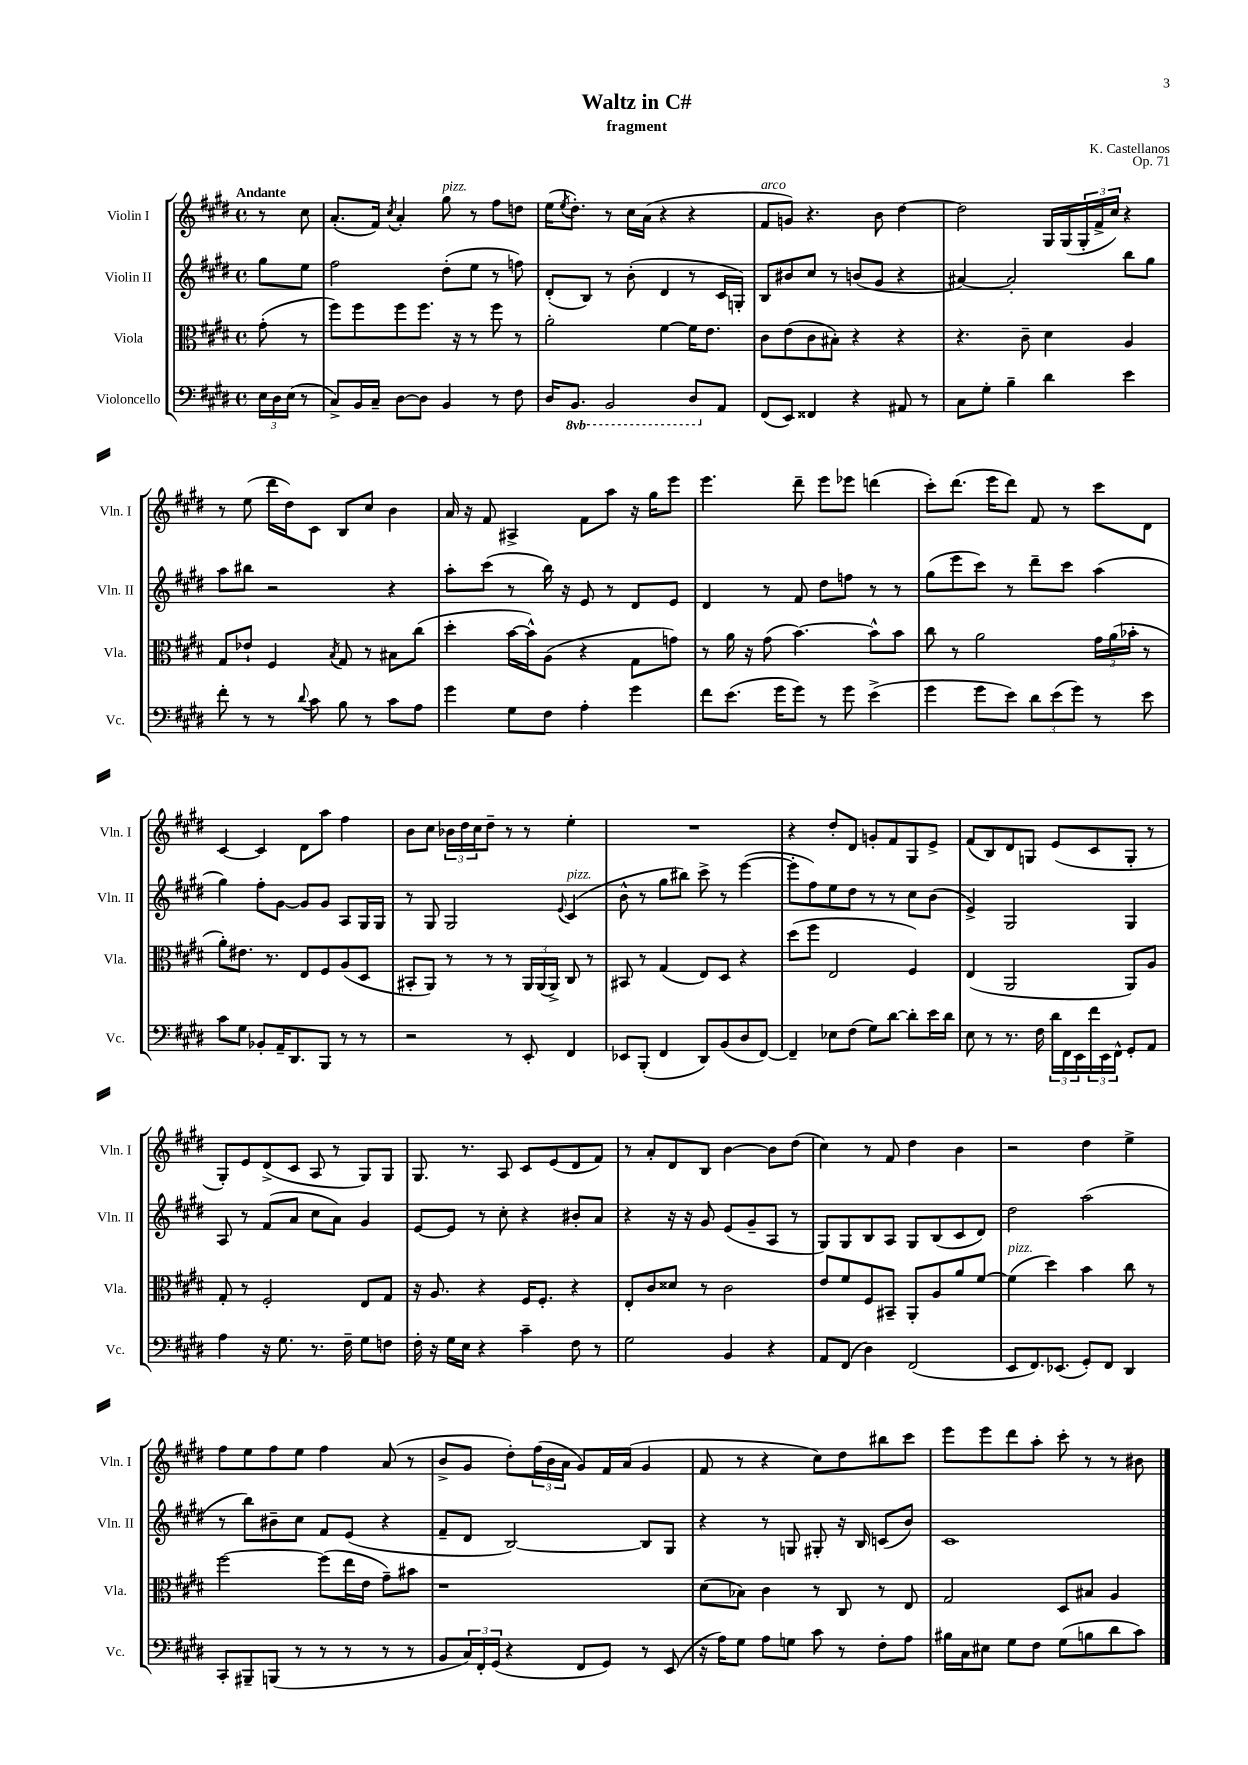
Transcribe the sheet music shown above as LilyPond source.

\header { title = "Waltz in C#" composer = "K. Castellanos" subtitle = "fragment" opus = "Op. 71" }
<<
\new StaffGroup <<
\new Staff = "s0" \with { instrumentName = "Violin I" shortInstrumentName = "Vln. I" } {
    \clef treble \key e \major \defaultTimeSignature \time 4/4 \partial 4 \tempo "Andante"
    r8 cis''8 |
    a'8.-.( fis'16) \acciaccatura { cis''8 } a'4-. gis''8^\markup { \italic "pizz." } r8 fis''8 d''8 |
    e''16( \acciaccatura { e''8 } dis''8.-.) r8 cis''16 a'16( r4 r4 |
    fis'8^\markup { \italic "arco" } g'8) r4. b'8 dis''4~ |
    dis''2 gis16 gis16( \tuplet 3/2 { gis16-. fis'16-> cis''16) } r4 |
    r8 e''8( dis'''16 dis''16) cis'8 b8 cis''8 b'4 |
    a'16 r16 fis'8 ais4-> fis'8 a''8 r16 gis''16 e'''8 |
    e'''4. dis'''8-- e'''8 ees'''8 d'''4( |
    cis'''8-.) dis'''8.( e'''16 dis'''8) fis'8 r8 cis'''8 dis'8 |
    cis'4~ cis'4 dis'8 a''8 fis''4 |
    b'8 cis''8 \tuplet 3/2 { bes'16 dis''16 cis''16 } dis''8-- r8 r8 e''4-. |
    R1 |
    r4 dis''8-. dis'8 g'8-. fis'8 gis8 e'8-> |
    fis'8( b8) dis'8 g8 e'8( cis'8 g8-. r8 |
    gis8-.) e'8 dis'8->( cis'8 a8 r8 gis8) gis8 |
    gis8. r8. a8 cis'8 e'8( dis'8 fis'8) |
    r8 a'8-. dis'8 b8 b'4~ b'8 dis''8( |
    cis''4) r8 fis'8 dis''4 b'4 |
    r2 dis''4 e''4-> |
    fis''8 e''8 fis''8 e''8 fis''4 a'8( r8 |
    b'8-> gis'8 dis''8-.) \tuplet 3/2 { fis''16( b'16 a'16 } gis'8) fis'16 a'16( gis'4 |
    fis'8 r8 r4 cis''8) dis''8 bis''8 cis'''8 |
    e'''8 e'''8 dis'''8 a''8-. cis'''8-. r8 r8 bis'8 \bar "|." |
}
\new Staff = "s1" \with { instrumentName = "Violin II" shortInstrumentName = "Vln. II" } {
    \clef treble \key e \major \defaultTimeSignature \time 4/4 \partial 4
    gis''8 e''8 |
    fis''2 dis''8-.( e''8 r8 f''8) |
    dis'8-.( b8) r8 b'8-.( dis'4 r8 cis'16 g16-.) |
    b8 bis'8 cis''8 r8 b'8( gis'8 r4 |
    ais'4~) ais'2-. b''8 gis''8 |
    a''8 bis''8 r2 r4 |
    a''8-. cis'''8( r8 b''16) r16 e'8 r8 dis'8 e'8 |
    dis'4 r8 fis'8 dis''8 f''8 r8 r8 |
    gis''8( e'''8 cis'''8) r8 dis'''8-- cis'''8 a''4( |
    gis''4) fis''8-. gis'8~ gis'8 gis'8 a8 gis16 gis16 |
    r8 gis8 gis2 \appoggiatura { e'8 } cis'4^\markup { \italic "pizz." }( |
    b'8-^ r8 gis''8 bis''8) cis'''8-> r8 e'''4~( |
    e'''8-. fis''8) e''8 dis''8 r8 r8 cis''8 b'8( |
    e'4->) gis2 gis4 |
    a8 r8 fis'8( a'8 cis''8 a'8) gis'4 |
    e'8~ e'8 r8 cis''8-. r4 bis'8-. a'8 |
    r4 r16 r16 gis'8 e'8( gis'8-- a8 r8 |
    gis8) gis8 b8 a8 gis8 b8( cis'8 dis'8) |
    dis''2 a''2( |
    r8 b''8) bis'8-- cis''8 fis'8 e'8( r4 |
    fis'8-- dis'8 b2~) b8 gis8 |
    r4 r8 g8 gis8-. r16 b16 c'8( b'8) |
    cis'1 \bar "|." |
}
\new Staff = "s2" \with { instrumentName = "Viola" shortInstrumentName = "Vla." } {
    \clef alto \key e \major \defaultTimeSignature \time 4/4 \partial 4
    gis'8-.( r8 |
    fis''8) fis''8 fis''8 fis''8. r16 r8 fis''8 r8 |
    a'2-. fis'4~ fis'16 e'8. |
    cis'8 e'8( cis'8 bis8-.) r4 r4 |
    r4. cis'8-- dis'4 a4 |
    gis8 ees'8-! fis4 \acciaccatura { b8 } gis8 r8 bis8 cis''8( |
    dis''4-. b'16~ b'16-^) a8( r4 gis8 g'8) |
    r8 a'16 r16 gis'8( b'4.~) b'8-^ b'8 |
    cis''8 r8 a'2 \tuplet 3/2 { gis'16 a'16( bes'16-. } r8 |
    a'8-.) eis'8. r8. e8 fis8 a8( dis8 |
    bis,8-. a,8) r8 r8 r8 \tuplet 3/2 { a,16 a,16( a,16->) } cis8 r8 |
    bis,8 r8 gis4( e8) dis8 r4 |
    dis''8( fis''8 e2 fis4) |
    e4( a,2 a,8) a8 |
    gis8-. r8 fis2-. e8 gis8 |
    r16 a8. r4 fis16 fis8.-. r4 |
    e8-. cis'8 disis'8 r8 cis'2 |
    e'8 fis'8 fis8 bis,8-- a,8-. a8 a'8 fis'8~ |
    fis'4^\markup { \italic "pizz." }( dis''4) b'4 cis''8 r8 |
    fis''2~ fis''8( e''16 e'16 gis'8--) bis'8 |
    r1 |
    dis'8( bes8) cis'4 r8 cis8 r8 e8 |
    gis2 dis8 bis8 a4 \bar "|." |
}
\new Staff = "s3" \with { instrumentName = "Violoncello" shortInstrumentName = "Vc." } {
    \clef bass \key e \major \defaultTimeSignature \time 4/4 \set Staff.ottavationMarkups = #ottavation-simple-ordinals \partial 4
    \tuplet 3/2 { e16 dis16 e16( } r8 |
    cis8->) b,16 cis16-- dis8~ dis8 b,4 r8 fis8 |
    dis16 \ottava #-1 b,,8. b,,2 dis,8 \ottava #0 a,8 |
    fis,8( e,8) fisis,4 r4 ais,8 r8 |
    cis8 gis8-. b4-- dis'4 e'4 |
    fis'8-. r8 r8 \appoggiatura { dis'8 } cis'8 b8 r8 cis'8 a8 |
    gis'4 gis8 fis8 a4-. gis'4 |
    fis'8 e'8.( gis'16 gis'8) r8 gis'8 e'4->( |
    gis'4 gis'8 e'8) \tuplet 3/2 { dis'8 e'8( gis'8) } r8 e'8 |
    cis'8 gis8 bes,8-. a,16-- dis,8. b,,8 r8 r8 |
    r2 r8 e,8-. fis,4 |
    ees,8 b,,8-.( fis,4 dis,8) b,8( dis8 fis,8~) |
    fis,4-- ees8 fis8( gis8) dis'8~ dis'8-. e'16 dis'16 |
    e8 r8 r8. fis16 \tuplet 3/2 { dis'16 fis,16 e,16 } \tuplet 3/2 { fis'16 e,16 fis,16-^ } gis,8-. a,8 |
    a4 r16 gis8. r8. fis16-- gis8 f8 |
    fis16-. r16 gis16 e16 r4 cis'4-- fis8 r8 |
    gis2 b,4 r4 |
    a,8 fis,8( dis4) fis,2( |
    e,8 fis,8.) ees,8.( gis,8-.) fis,8 dis,4 |
    cis,8-. bis,,8-- b,,8( r8 r8 r8 r8 r8 |
    b,8 \tuplet 3/2 { cis16) fis,16-. gis,16( } r4 fis,8 gis,8) r8 e,8( |
    r16 a16) gis8 a8 g8 cis'8 r8 fis8-. a8 |
    bis16 cis16 eis8 gis8 fis8 gis8( b8 dis'8 cis'8) \bar "|." |
}
>>
>>
\layout { \context { \Score \remove "Bar_number_engraver" } }
